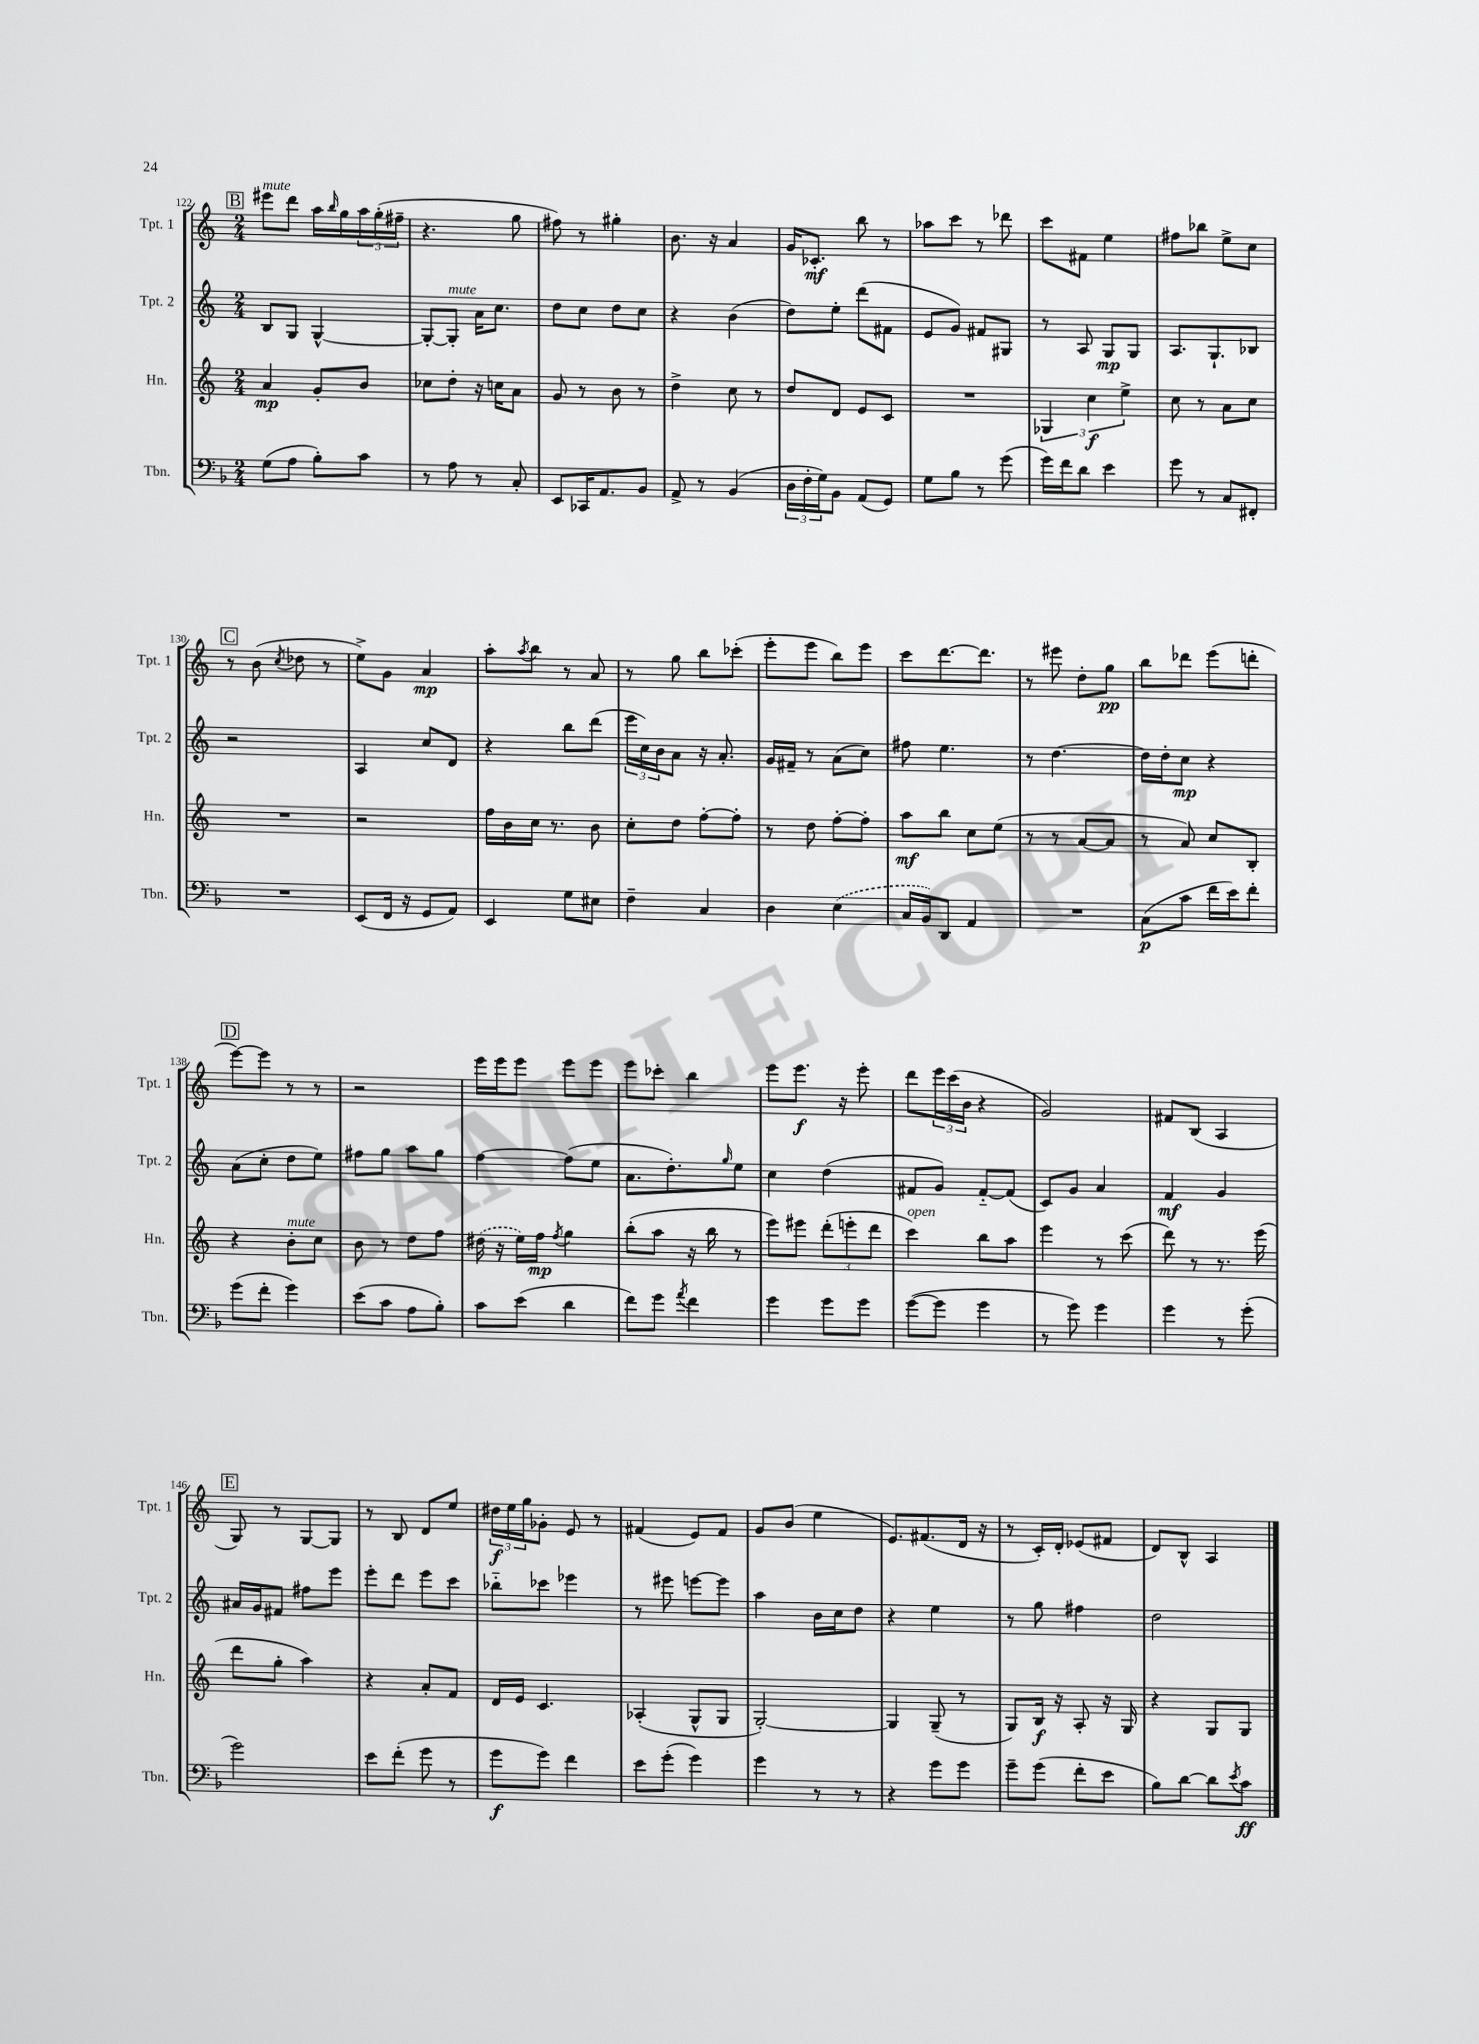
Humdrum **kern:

**kern	**kern	**kern	**kern
*staff4	*staff3	*staff2	*staff1
*clefF4	*clefG2	*clefG2	*clefG2
*k[b-]	*k[]	*k[]	*k[]
*M2/4	*M2/4	*M2/4	*M2/4
(8G	4a	8B	8eee#
8A	.	8G	8ddd
8B-')	8g'	[4G^^	16aa
.	.	.	16qqbb
.	.	.	16gg
8c	8b	.	24aa
.	.	.	(24gg'
.	.	.	24ff#~
=	=	=	=
8r	8cc-	8G'_	4.r
8A	8dd'	8G']	.
8r	16r	16a	.
.	16cc	8.cc	.
8C'	8a	.	8gg
=	=	=	=
8EE	8g	8dd	8ff#)
16CC-	8r	8cc	8r
8.AA	.	.	.
.	8b	8dd	4gg#'
8BB-	8r	8cc	.
=	=	=	=
8AA^	4dd^	4r	8.b
8r	.	.	.
.	.	.	16r
(4BB-	8cc	(4b	4a
.	8r	.	.
=	=	=	=
24D	8dd	8dd)	16g
24F'	.	.	.
.	.	.	8.c-'
24G)	.	.	.
8BB-	8d	8ee'	.
(8AA	8e	(8ddd	8bb
8GG)	8c	8f#	8r
=	=	=	=
8G	2r	8e	8aa-
8B-	.	8g)	8ccc
8r	.	8f#	8r
(8g	.	8G#	8ddd-
=	=	=	=
16g)	6G-	8r	8ccc
16f	.	.	.
8d	.	8A	8f#
.	6cc	.	.
4e	.	8G	4ee
.	6ee^	.	.
.	.	8G	.
=	=	=	=
8g	8cc	8.A	8ff#
8r	8r	.	8bb-
.	.	8.G`	.
8C	8a	.	8ee^
8FF#'	8cc	8B-	8cc
=	=	=	=
2r	2r	2r	8r
.	.	.	(8b
.	.	.	8qcc
.	.	.	8dd-
.	.	.	8r
=	=	=	=
(8EE	2r	4A	8ee^)
16FF	.	.	8g
16r	.	.	.
8GG	.	8cc	4a
8AA)	.	8d	.
=	=	=	=
4EE	16ff	4r	8aa'
.	16b	.	.
.	.	.	8qaa
.	16cc	.	8bb
.	8.r	.	.
8G	.	8bb	8r
8E#	8b	(8ddd	8a
=	=	=	=
4F~	8cc'	24eee	8r
.	.	24cc)	.
.	.	24b	.
.	8dd	8a	8gg
4C	[8ff'	16r	8bb
.	.	8.a'	.
.	8ff']	.	(8ccc-'
=	=	=	=
4D	8r	16g	8eee'
.	.	16f#~	.
.	8dd	8r	8eee
(4E	[8ff'	(8a	8bb)
.	8ff']	8cc)	8eee
=	=	=	=
16C	8aa	8ff#	8ccc
16BB-)	.	.	.
8DD	8bb	4.ee	[8.ddd
4AA	8cc	.	.
.	.	.	8.ddd]
.	(8ee	.	.
=	=	=	=
2r	8r	8r	8r
.	8r	[4.dd	8eee#
.	[8a	.	8dd'
.	8a]	.	8gg
=	=	=	=
(8C	8r	16dd]	8bb
.	.	16dd'	.
8c	8a)	8cc	8ddd-
16f	8cc	4r	(8eee
16e)	.	.	.
8f'	8B'	.	8ddd'
=	=	=	=
(8g	4r	(8a	[8eee)
8f'	.	8cc'	8eee]
4g)	8b'	8dd	8r
.	8cc	8ee)	8r
=	=	=	=
(8e	8b	8ff#	2r
8c	8r	8gg	.
8A	8dd	8aa	.
8B-')	8ff	8gg	.
=	=	=	=
8c	(16dd#	[4ff	16eee
.	16r	.	16eee
(8e	16ee)	.	8eee
.	16ff	.	.
.	8qff	.	.
4d	4gg	(8ff]	8eee
.	.	8ee	8eee
=	=	=	=
8f)	(8bb'	8.a	8eee
8g	8aa	.	8ccc-'
.	.	8.dd')	.
8qa	.	.	.
4f	16r	.	4bb
.	16bb	.	.
.	.	16qqgg	.
.	8r	8ee	.
=	=	=	=
4g	8eee)	4cc	8eee
.	8eee#	.	8.eee
8g	(12ddd'	(4dd	.
.	.	.	16r
.	12eee'	.	.
8g	.	.	8eee'
.	12ddd	.	.
=	=	=	=
([8g	4ccc)	8f#	8ddd
8g]	.	8g)	24eee
.	.	.	(24ccc
.	.	.	24b
4g	8bb	[8f#'~	4r
.	8aa	(8f#]	.
=	=	=	=
8r	4eee	8c)	2g)
8g)	.	8g	.
4g	8r	4a	.
.	(8ccc	.	.
=	=	=	=
4g	8ddd)	4f	8f#
.	8r	.	(8B
8r	8.r	4g	4A
(8g'	.	.	.
.	(16eee	.	.
=	=	=	=
2g)	8ddd	16a#	8G)
.	.	16g	.
.	8gg'	8f#	8r
.	4aa)	8ff#	[8G
.	.	8eee	8G]
=	=	=	=
8e	4r	8eee'	8r
(8f'	.	8ddd	8B
8g	8a'	8eee	8d
8r	8f	8ccc	8ee
=	=	=	=
8g	16d	8bb-'~	24dd#
.	.	.	24ee
.	16e	.	.
.	.	.	24gg
8g)	4.c	8ccc-	8g-'
4f	.	4eee-	8e
.	.	.	8r
=	=	=	=
8e	(4A-'	8r	(4f#
(8g'	.	8eee#	.
4g)	8G^^	[8eee	8e)
.	8G	8eee]	8f#
=	=	=	=
4g	[2G')	4aa	8g
.	.	.	(8b
8r	.	16b	4ee
.	.	16cc	.
8r	.	8dd	.
=	=	=	=
4r	4G]	4r	8.e)
.	.	.	(8.f#
8g	(8G~	4ee	.
8g	8r	.	16d
.	.	.	16r
=	=	=	=
8g~	8G)	8r	8r
(8g	16B	8gg	16c')
.	16r	.	16d'
8f'	8A'	4ff#	(8e-
8e	16r	.	8f#
.	16G	.	.
=	=	=	=
8B-)	4r	2dd	8d)
[8d	.	.	8B^^
8d]	8G	.	4A
8qe	.	.	.
8c	8G	.	.
==	==	==	==
*-	*-	*-	*-
